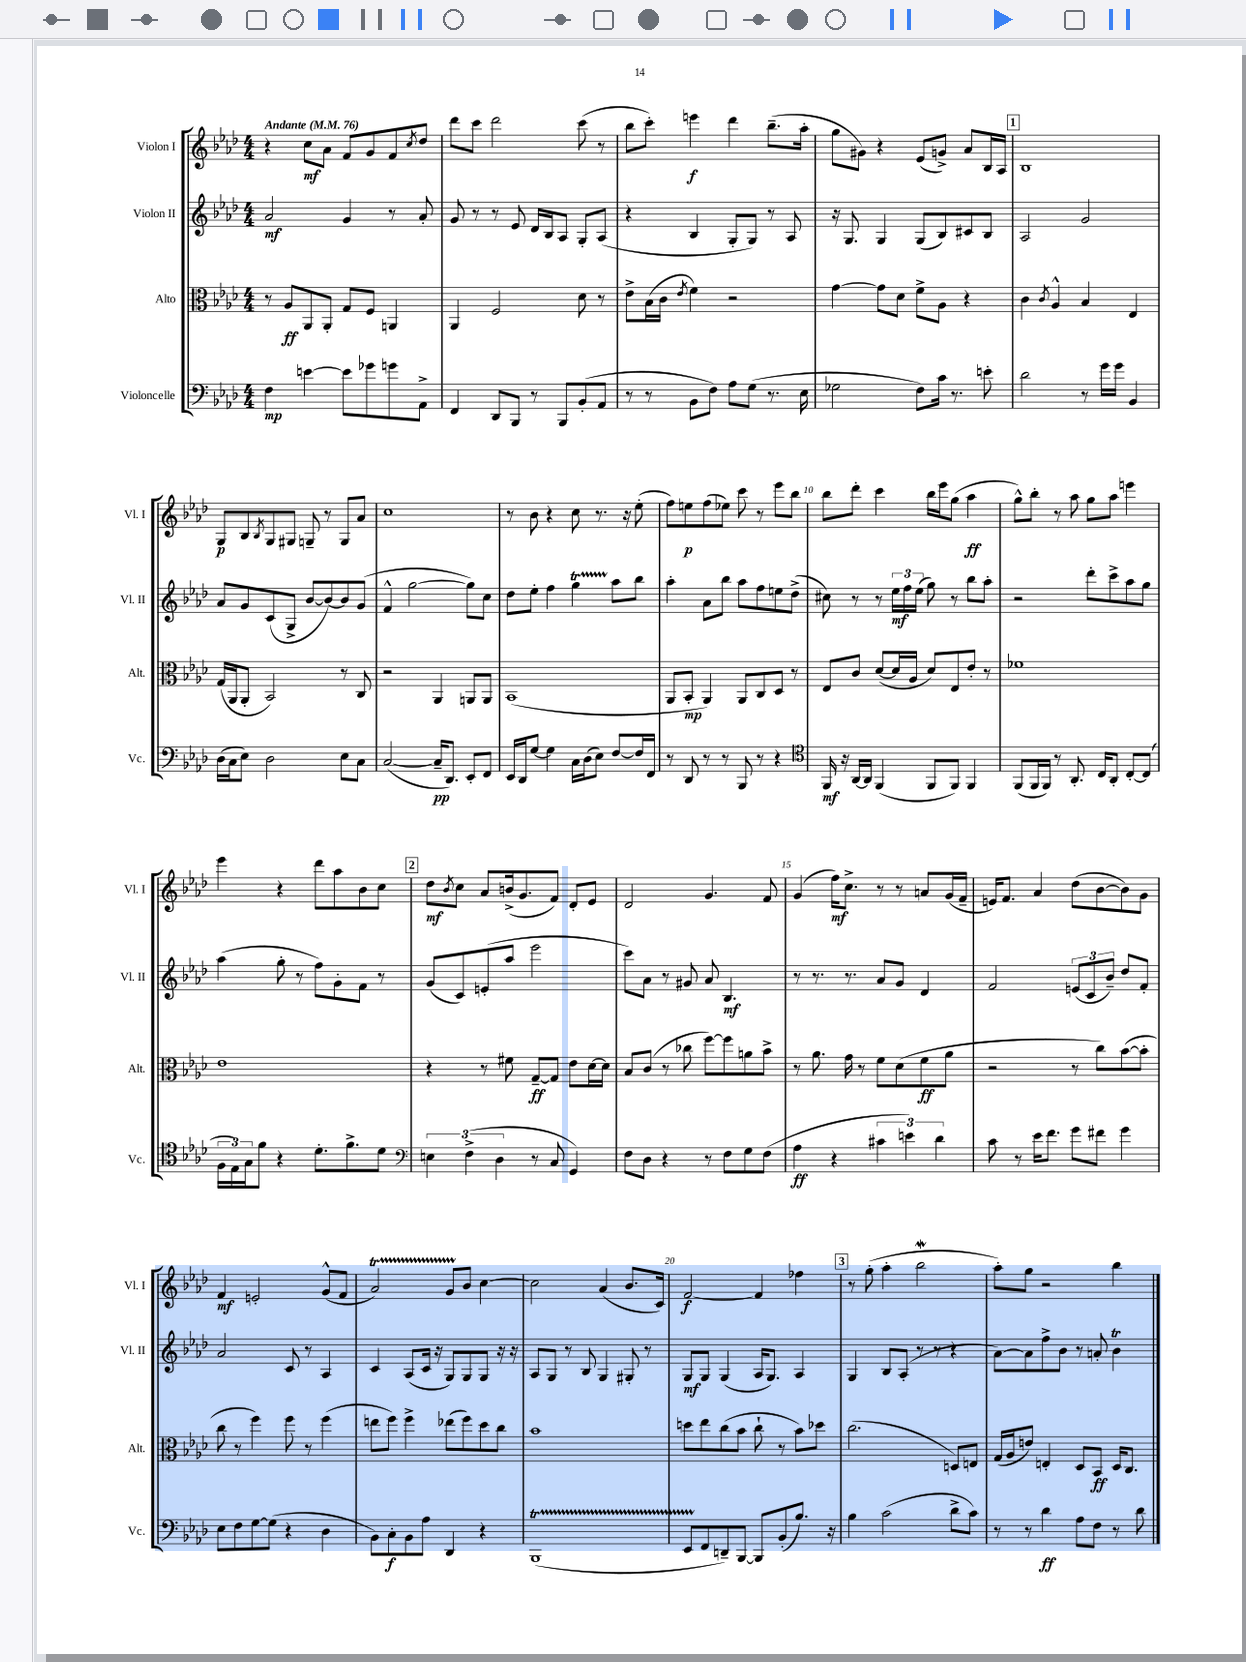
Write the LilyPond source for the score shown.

<<
\new StaffGroup <<
\new Staff = "s0" \with { instrumentName = "Violon I" shortInstrumentName = "Vl. I" } {
    \clef treble \key aes \major \numericTimeSignature \time 4/4 \tempo "Andante" 4 = 76
    r4 c''8\mf aes'8 f'8 g'8 f'8 \acciaccatura { c''8 } des''8 |
    des'''8 c'''8 des'''2 c'''8( r8 |
    bes''8 c'''8-.) e'''4\f des'''4 bes''8.--( aes''16-. |
    g''8 gis'8) r4 ees'8( g'8->) aes'8 bes16 aes16 |
    \mark \markup { \box "1" } bes1 |
    g8\p bes8 \acciaccatura { bes8 } g8 gis8 g8-- r8 g8 aes'8 |
    c''1 |
    r8 bes'8 r4 c''8 r8. r16 ees''8-.( |
    f''8) e''8\p f''8( ees''8) c'''8 r8 ees'''8 bes''8 |
    bes''8 des'''8-. c'''4 bes''16 ees'''16 g''8( aes''4\ff |
    g''8-^) bes''8-. r8 aes''8 g''8 aes''8 e'''4 |
    ees'''4 r4 des'''8 aes''8 bes'8 c''8 |
    \mark \markup { \box "2" } des''8\mf \acciaccatura { bes'8 } c''8 aes'8 b'16->( g'8. f'8) des'8-. ees'8 |
    des'2 g'4. f'8 |
    g'4( f''16\mf) c''8.-> r8 r8 a'8 g'16( f'16-- |
    e'16) f'8. aes'4 des''8( bes'8~ bes'8) g'8 |
    f'4\mf e'2-. g'8-^( f'8 |
    aes'2\startTrillSpan) g'8 bes'8\stopTrillSpan c''4~ |
    c''2 aes'4( bes'8. c'16) |
    f'2~\f f'4 fes''4 |
    \mark \markup { \box "3" } r8 g''8-.( aes''4-. bes''2\mordent |
    aes''8-.) g''8 r2 bes''4 \bar "|." |
}
\new Staff = "s1" \with { instrumentName = "Violon II" shortInstrumentName = "Vl. II" } {
    \clef treble \key aes \major \numericTimeSignature \time 4/4
    aes'2\mf g'4 r8 aes'8-. |
    g'8 r8 r8 ees'8 des'16 bes16 aes8 g8-. aes8( |
    r4 bes4 g8-. g8) r8 aes8 |
    r16 g8. g4 g8( bes8) cis'8 bes8 |
    \mark \markup { \box "1" } aes2 g'2 |
    aes'8 g'8 c'8( g8-> bes'8~ bes'8~) bes'8 g'8( |
    f'4-^ g''2~ g''8) c''8 |
    des''8 ees''8-. f''4 g''4\startTrillSpan aes''8\stopTrillSpan bes''8 |
    aes''4-. aes'8 bes''8 aes''8 f''8 e''8 des''8->( |
    cis''8) r8 r8 \tuplet 3/2 { ees''16\mf f''16 ees''16( } g''8) r8 bes''8 aes''8-. |
    r2 des'''8-. c'''8-> aes''8 g''8 |
    aes''4( g''8-. r8 f''8) g'8-. f'8 r8 |
    \mark \markup { \box "2" } g'8( c'8) e'8-.( aes''8 ees'''2 |
    c'''8) aes'8 r8 gis'8 aes'8 bes4.\mf |
    r8 r8. r8. aes'8 g'8 des'4 |
    f'2 \tuplet 3/2 { e'8( c'8 bes'8--) } des''8 f'8-. |
    aes'2 c'8 r8 aes4 |
    c'4 aes8( c'16 r16 g8) g8 g8 r16 r16 |
    aes8 g8 r8 bes8 g4 gis8-. r8 |
    g8\mf g8 g4( aes16 g8.) aes4 |
    \mark \markup { \box "3" } g4 bes8 aes8-.( r8 r8 r4 |
    aes'8~) aes'8 f''8-> bes'8 r8 a'8-. bes'4\trill \bar "|." |
}
\new Staff = "s2" \with { instrumentName = "Alto" shortInstrumentName = "Alt." } {
    \clef alto \key aes \major \numericTimeSignature \time 4/4
    r8 aes8\ff aes,8 aes,8-. g8 f8 a,4 |
    aes,4 f2 des'8 r8 |
    ees'8-> bes16( c'16 \acciaccatura { ees'8 } f'4) r2 |
    g'4~ g'8 des'8 f'8-> aes8 r4 |
    \mark \markup { \box "1" } c'4 \acciaccatura { c'8 } aes4-^ bes4 ees4 |
    g16( aes,16 aes,8-. bes,2) r8 c8 |
    r2 aes,4 a,8 a,8 |
    bes,1( |
    aes,8 bes,8-.\mp aes,4) aes,8 c8 des8 r8 |
    ees8 c'8 des'8~( des'16 aes16 des'8) ees8 ees'8-. r8 |
    fes'1 |
    ees'1 |
    \mark \markup { \box "2" } r4 r8 fis'8 g8~--\ff g8 ees'8 des'16~ des'16 |
    bes8 c'8( r8 ces''8 f''8~) f''8 a'8 bes'8-> |
    r8 aes'8. g'16 r8 f'8 des'8( f'8\ff aes'8 |
    r2 r8 c''8) bes'8~( bes'8-. |
    c''8 r8 f''4) f''8 r8 f''4( |
    e''8 f''8) f''4-> ees''8( f''8) des''8 c''8 |
    bes'1 |
    d''8 ees''8 c''8( bes'8 c''8-! r8 bes'8) des''8 |
    \mark \markup { \box "3" } c''2.( d8) e8 |
    g16( aes16 e'8) e4-. des8 bes,8\ff des16 c8. \bar "|." |
}
\new Staff = "s3" \with { instrumentName = "Violoncelle" shortInstrumentName = "Vc." } {
    \clef bass \key aes \major \numericTimeSignature \time 4/4
    f4\mp e'4~ e'8 ges'8 g'8 aes,8-> |
    f,4 des,8 bes,,8 r8 bes,,8 bes,8-.( aes,8 |
    r8 r8 bes,8 f8) aes8 g8( r8. ees16 |
    ges2 f8) c'16 r8. e'8-. |
    \mark \markup { \box "1" } des'2 r8 g'16 g'16 bes,4 |
    des16( c16 ees8) des2 ees8 c8 |
    c2~( c16--\pp des,8.) ees,8-. f,8 |
    ees,16 des,16 g8~ g4 c16 des16( ees8) f8~ f16 f,16 |
    r8 des,8 r8 r8 bes,,8 r8 r4 |
    \clef tenor f,16\mf r16 aes,16~ aes,16 f,4( f,8 f,8) f,4 |
    f,8( f,16 f,16) r8 aes,8.-. c16 aes,8-. c8~-. c8( |
    \tuplet 3/2 { f16 ees16) g16 } f'8 r4 des'8.-. f'8.-> des'8 |
    \mark \markup { \box "2" } \clef bass \tuplet 3/2 { e4 f4->( des4 } r8 c8 g,4) |
    f8 des8 r4 r8 f8 g8 f8( |
    aes4\ff r4 \tuplet 3/2 { cis'4 e'4) des'4 } |
    c'8 r8 ees'16 f'8. g'8 fis'8 g'4 |
    ees8 f8 g8~ g8( r4 des4 |
    bes,8) c8-.\f bes,8 aes8 des,4 r4 |
    bes,,1\startTrillSpan( |
    ees,8 f,8\stopTrillSpan d,8--) bes,,8~ bes,,8 bes,8-.( bes8.) r16 |
    \mark \markup { \box "3" } bes4 c'2( des'8-> c'8) |
    r8 r8 des'4\ff aes8 f8 r8 des'8 \bar "|." |
}
>>
>>
\layout { \context { \Score \override BarNumber.break-visibility = ##(#f #t #t) barNumberVisibility = #(every-nth-bar-number-visible 5) } }
